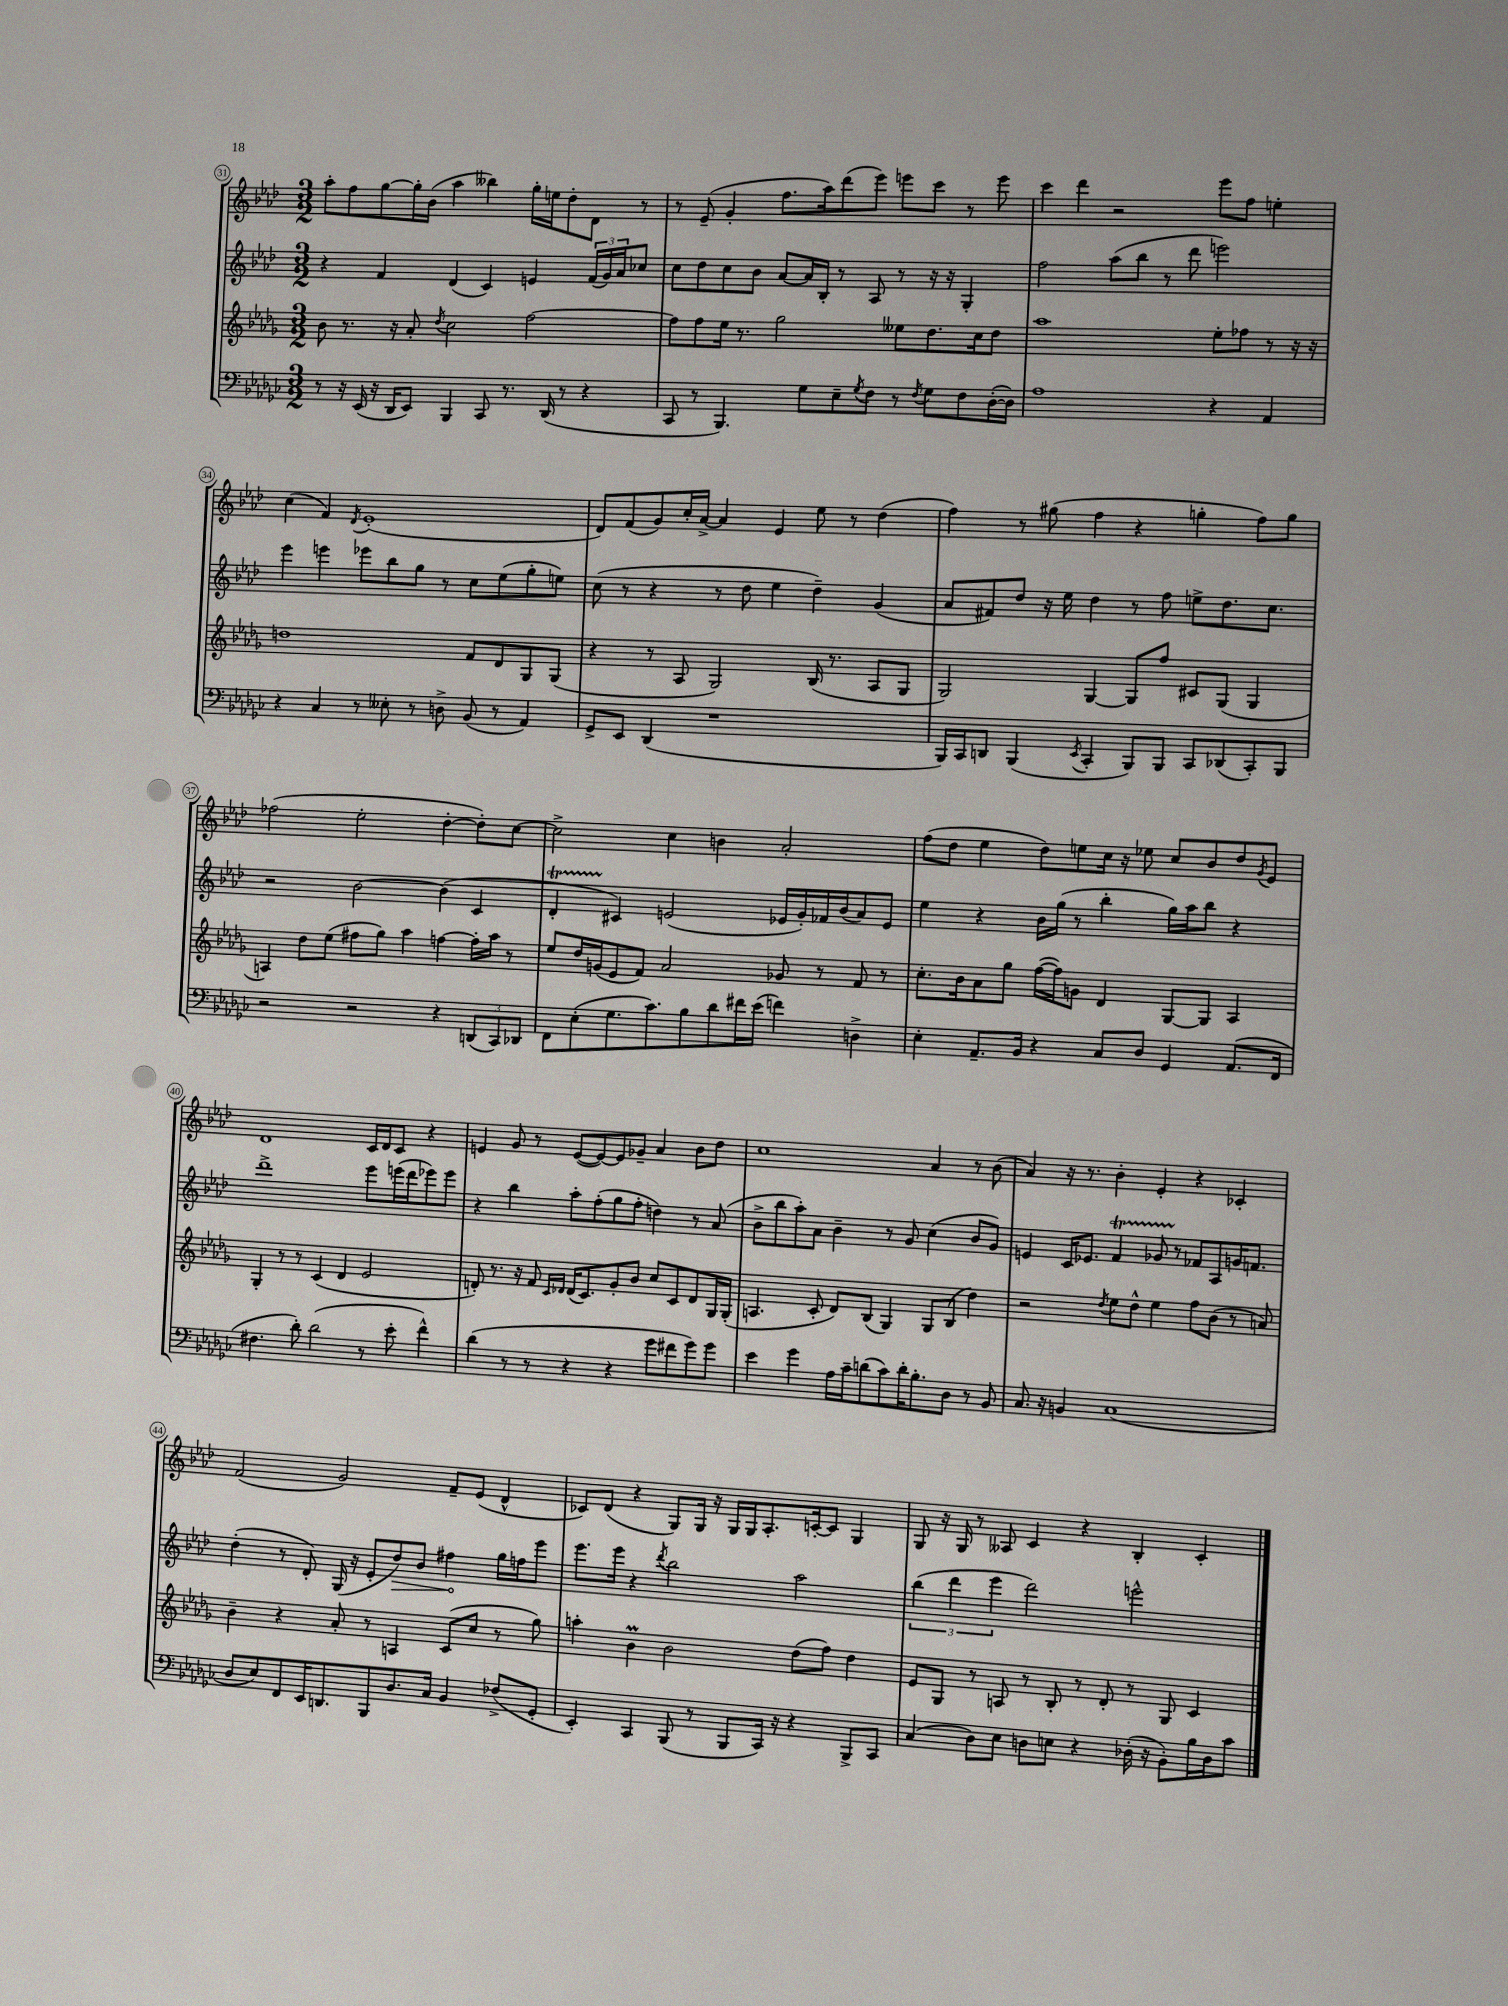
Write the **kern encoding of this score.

**kern	**kern	**kern	**kern
*staff4	*staff3	*staff2	*staff1
*clefF4	*clefG2	*clefG2	*clefG2
*k[b-e-a-d-g-c-]	*k[b-e-a-d-g-]	*k[b-e-a-d-]	*k[b-e-a-d-]
*M3/2	*M3/2	*M3/2	*M3/2
8r	8b-	4r	8aa-'
16r	8.r	.	8ff
(16EE-	.	.	.
16r	.	4f	[8gg
16DD-	16r	.	.
8EE-)	8a-'	.	16gg']
.	.	.	(16b-
.	8qdd-	.	.
4BBB-	2cc	(4d-	4aa-
8CC-	.	4c)	4bb--)
8.r	.	.	.
.	[2ff	4e	16gg'
(16DD-	.	.	16ee
8r	.	.	8dd-'
4r	.	(24f	8d-
.	.	24g)	.
.	.	24a-	.
.	.	8cc-	8r
=	=	=	=
8CC-	8ff]	8cc	8r
8r	8ff	8dd-	(8e-~
4.BBB-)	16ee-	8cc	4g'
.	8.r	.	.
.	.	8b-	.
.	2gg-	[8a-	8.ff
8G-	.	16a-]	.
.	.	16B-'	16aa-)
8E-~	.	8r	(8ddd-
8qG-	.	.	.
8F	.	8A-	8eee-)
8r	8ee--	8r	8eee
8qF	.	.	.
8G-	8.dd-	16r	8ccc
.	.	16r	.
8F	.	4G'	8r
.	16cc	.	.
([16D-'	8dd-	.	8eee
16D-])	.	.	.
=	=	=	=
1A-	1aa-	2ff	4ccc
.	.	.	4ddd-
.	.	(8aa-	2r
.	.	8bb-	.
.	.	8r	.
.	.	8ddd-	.
4r	8ee-'	2eee)	8eee-
.	8ff-	.	8ff
4AA-	8r	.	4ee'
.	16r	.	.
.	16r	.	.
=	=	=	=
4r	1dd	4eee-	(4cc
4C-	.	4eee	4f)
.	.	.	8qd-
8r	.	8eee-	(1e-'
8E--'	.	8bb-	.
8r	.	8gg	.
8D^	.	8r	.
(8BB-	8f	8cc	.
8r	8d-	(8ee-	.
4AA-)	8G-	8gg'	.
.	(8G-	8ee)	.
=	=	=	=
8GG-^	4r	(8cc	8d-)
8EE-	.	8r	(8f
(4DD-	8r	4r	8g)
.	8A-	.	16cc'
.	.	.	[16a-^
1r	2G-)	8r	4a-]
.	.	8dd-	.
.	.	4ee-	4e-
.	(16B-	4dd-~)	8ee-
.	8.r	.	.
.	.	.	8r
.	8A-	(4g	(4dd-
.	8G-	.	.
=	=	=	=
16BBB-)	2G-)	8a-	4ff)
16CC-	.	.	.
8DD	.	8f#)	.
(4BBB-	.	8dd-	8r
.	.	16r	(8gg#
.	.	16ee-	.
8qEE-	.	.	.
4CC-'	[4G-	4dd-	4ff
8BBB-)	8G-]	8r	4r
8BBB-	8ff	8ff	.
8CC-	8c#	8ee^	4gg'
(8DD-	(8G-	8.dd-	.
8CC-')	4G-	.	8ff)
.	.	8.cc	.
8BBB-	.	.	8gg
=	=	=	=
2r	4A)	2r	(2ff-
.	8dd-	.	.
.	(8ee-	.	.
2r	8ff#	[2b-	2ee-'
.	8gg-)	.	.
.	4aa-	.	.
4r	[4ff	(4b-]	[4dd-'
(12DD	16ff']	4c	8dd-'])
.	16aa-	.	.
12CC-)	.	.	.
.	8r	.	[8cc
12DD-	.	.	.
=	=	=	=
8FF	8ee-	4d-'	2cc^]
(8E-'	16dd-	.	.
.	(16g	.	.
8.G-	8e-	4c#)	.
.	8f)	.	.
8.c-)	.	.	.
.	2a-	(2e	4cc
8B-	.	.	.
8d-	.	.	4b
16f#	.	.	.
(16e-	.	.	.
4f)	8g-	16e-	2a-'
.	.	16g')	.
.	8r	16f-	.
.	.	(16b-	.
4D^	8f	8a-)	.
.	8r	8e-	.
=	=	=	=
4E-'	8.cc'	4ee-	(8ff
.	.	.	8dd-
.	16b-	.	.
8.AA-~	8a-	4r	4ee-
.	8gg-	.	.
16BB-	.	.	.
4r	([16ff	16b-	8dd-)
.	16ff])	(16gg	.
.	8g	8r	8ee
8C-	4d-	4bb-'	16cc
.	.	.	16r
8D-	.	.	8ee-
4GG-	[8G-	16gg)	8cc
.	.	16aa-	.
.	8G-]	8bb-	8b-
(8.AA-	4A-	4r	8dd-
.	.	.	8qg
.	.	.	8e-
16FF	.	.	.
=	=	=	=
4.F#	4G-'	1ddd-^	1d-
.	8r	.	.
8d-')	8r	.	.
(2d-	(4c	.	.
.	4d-	.	.
8r	2e-	8eee-	16c
.	.	.	16d-
8e-'	.	(16eee	8c
.	.	16ddd-	.
4f^^)	.	8eee-)	4r
.	.	8eee-	.
=	=	=	=
(4d-	8d')	4r	4e
.	8.r	.	.
8r	.	4bb-	8g
.	16r	.	.
8r	8f	.	8r
.	16qqc	.	.
.	16qqd-	.	.
4r	(16d-	8aa-'	([8e
.	8.c)	.	.
.	.	(8ff'	8e_)
4r	8g-'	8gg	8e]
.	8b-	8ff'	8g-~
8g-	8cc	4dd)	4a-
8f#	8c	.	.
8g-)	8d-	8r	8b-
8g-	16G-	(8a-	8dd-
.	(16G-'	.	.
=	=	=	=
4e-	4.A	8b-^	1cc
.	.	8bb-	.
4g-	.	8aa-')	.
.	8c'	8a-	.
16A-	8d-)	4b-~	.
16c-~	.	.	.
(8d	(8B-	.	.
8c-)	4G-)	8r	.
16d'	.	8g	.
8.B-'	.	.	.
.	8G-	(4cc	4a-
8D-	(8B-	.	.
8r	4dd-)	8b-	8r
8BB-	.	8g)	(8b-
=	=	=	=
8.C-	2r	4e	4a-)
16r	.	.	.
4BB	.	16c	16r
.	.	8.e-	8.r
.	8qdd-	.	.
(1C-	8ee-	4f	4b-'
.	8dd-^^	.	.
.	4ee-	8g-	4e-'
.	.	8r	.
.	8ff	8f-	4r
.	(8b-	8A-	.
.	8r	16g	4c-'
.	.	8.f	.
.	8a)	.	.
=	=	=	=
8D-	4b-~	(4dd-'	(2f
8E-)	.	.	.
8FF	4r	8r	.
16EE-	.	8d-')	.
8.DD	.	.	.
.	8a-'	(16G	2g)
.	.	16r	.
8BBB-	8r	8e-'	.
8.D-	4A	8dd-)	.
.	.	8b-	.
16C-	.	.	.
4BB-	(8c	4ff#	8f~
.	8cc	.	(8e-
(8F-^	8r	16gg	4d-^^
.	.	16ff	.
8GG-'	8gg-)	8eee-	.
=	=	=	=
4EE-')	4aa'	8.eee-	8c-)
.	.	.	(8d-
.	.	16eee-	.
4CC-	4b-	4r	4r
.	.	8qddd-	.
(8BBB-	2b-	2bb-	8G)
8r	.	.	16G
.	.	.	16r
8BBB-	.	.	16G
.	.	.	16G
16CC-)	.	.	8.A-'
16r	.	.	.
4r	(8dd-	2aa-	.
.	.	.	[16c'
.	8ff)	.	8c]
8BBB-^	4dd-	.	4G
8CC-	.	.	.
=	=	=	=
(4C-	8e-	(6bb-	8G
.	8G-	.	16r
.	.	6ddd-	.
.	.	.	16G
8D-)	8r	.	8r
.	.	6eee-	.
8E-	8A	.	8A--
8D	8r	2ddd-)	4c
8E	8B-'	.	.
4r	8r	.	4r
.	8d-'	.	.
(16D-'	8r	2eee^^	4B-'
16r	.	.	.
8BB-')	8G-	.	.
16B-	4c	.	4c'
16D-	.	.	.
8c-	.	.	.
==	==	==	==
*-	*-	*-	*-
